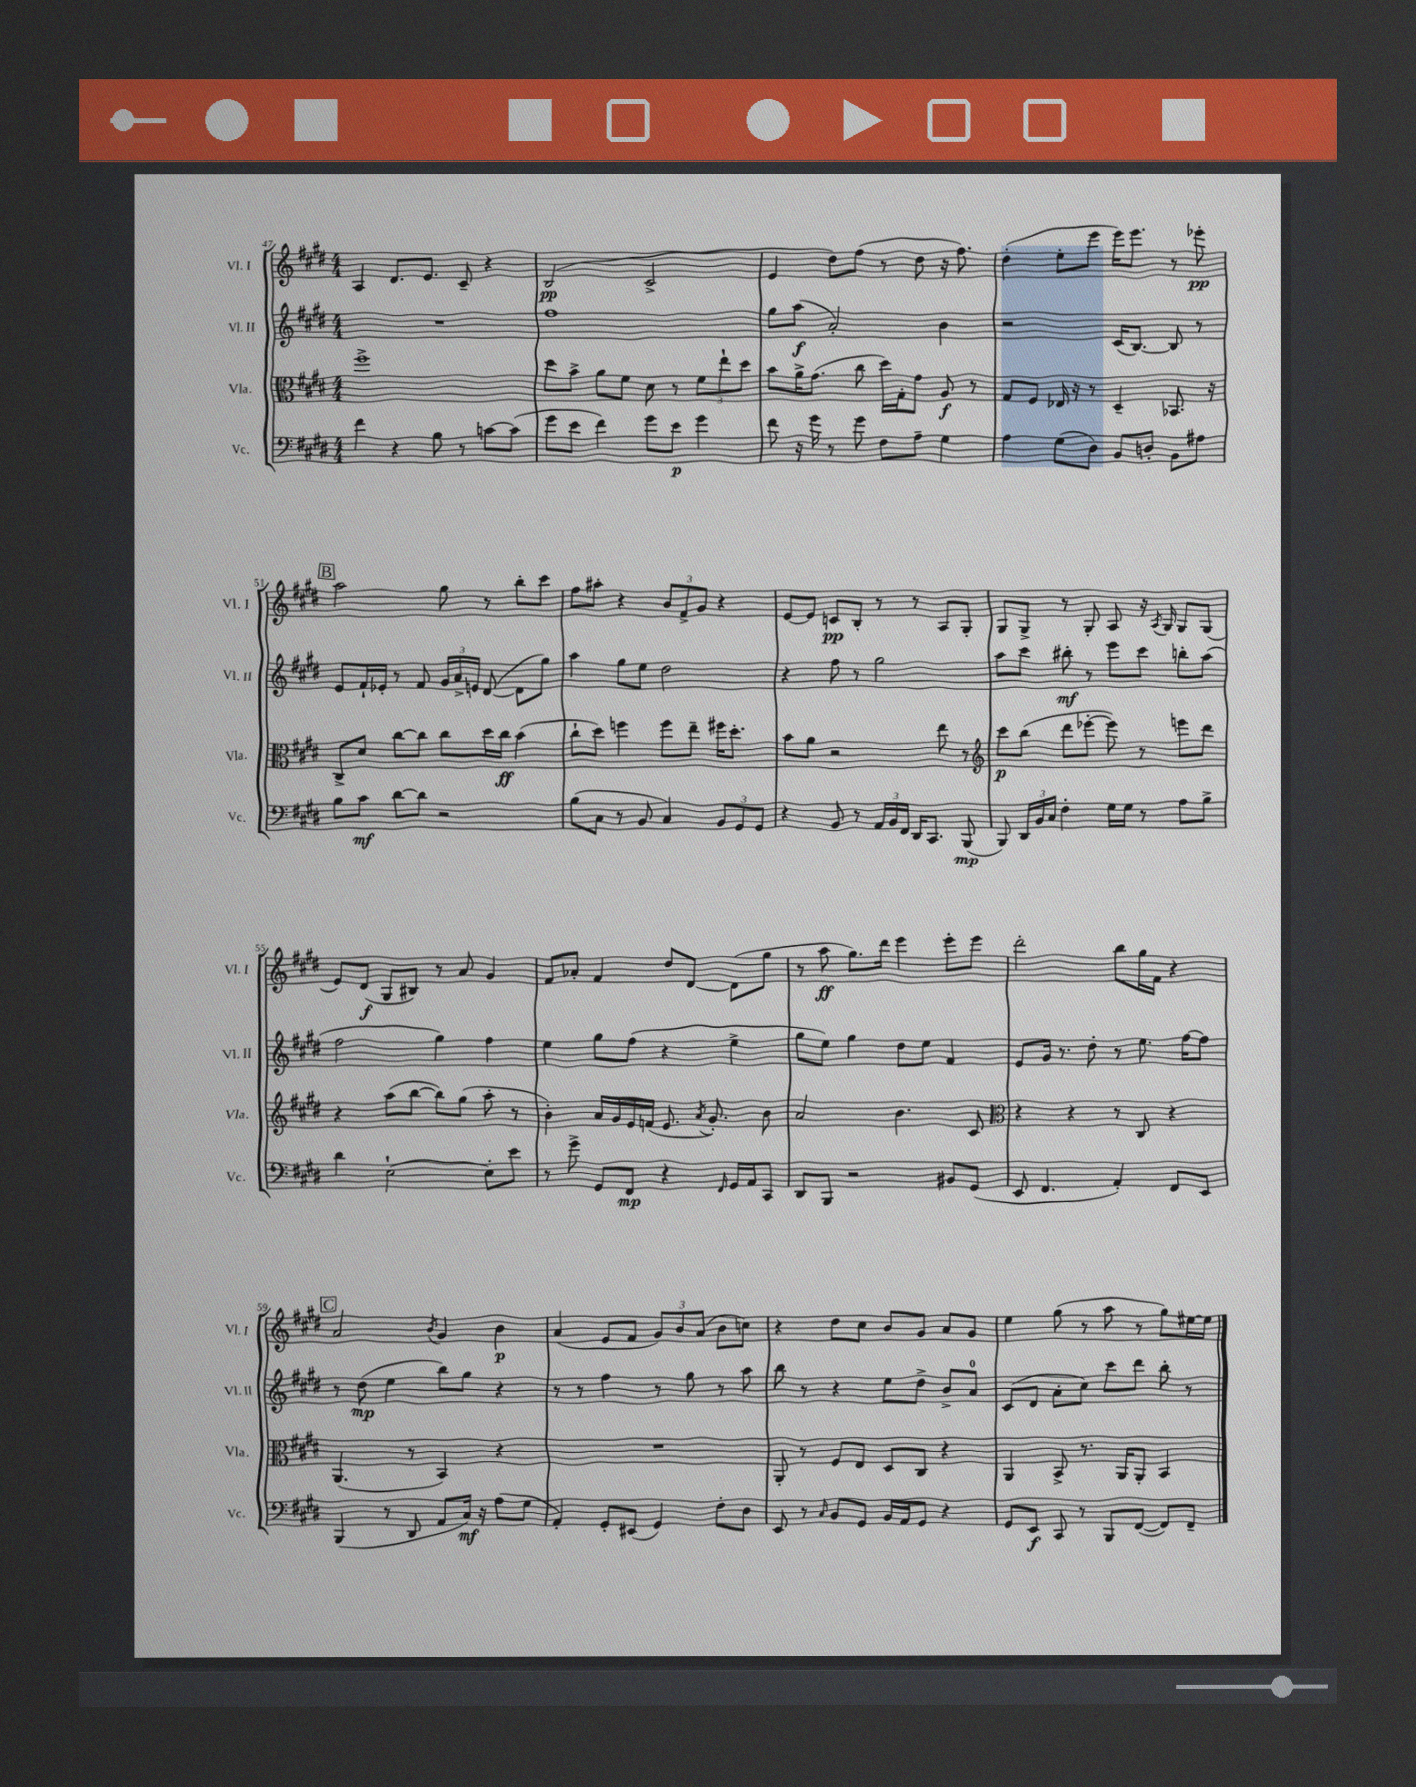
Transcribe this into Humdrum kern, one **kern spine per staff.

**kern	**dynam	**kern	**dynam	**kern	**dynam	**kern	**dynam
*part4	*part4	*part3	*part3	*part2	*part2	*part1	*part1
*staff4	*staff4	*staff3	*staff3	*staff2	*staff2	*staff1	*staff1
*I"Vc.	*	*I"Vla.	*	*I"Vl. II	*	*I"Vl. I	*
*I'Vc.	*	*I'Vla.	*	*I'Vl. II	*	*I'Vl. I	*
*clefF4	*	*clefC3	*	*clefG2	*	*clefG2	*
*k[f#c#g#d#]	*	*k[f#c#g#d#]	*	*k[f#c#g#d#]	*	*k[f#c#g#d#]	*
*M4/4	*	*M4/4	*	*M4/4	*	*M4/4	*
=47	=47	=47	=47	=47	=47	=47	=47
4f#\	.	1ff#^	.	1r	.	4A/	.
4r	.	.	.	.	.	8.d#/L	.
.	.	.	.	.	.	8.e/J	.
8B\	.	.	.	.	.	.	.
8r	.	.	.	.	.	8c#~/	.
[8cn\L	.	.	.	.	.	4r	.
(8c\J]	.	.	.	.	.	.	.
=48	=48	=48	=48	=48	=48	=48	=48
8g#\L	.	8dd#\L	.	1ff#	.	(2B/	pp
8e\J	.	8b^\J	.	.	.	.	.
4f#\)	.	8a\L	.	.	.	.	.
.	.	8f#\J	.	.	.	.	.
8g#\L	.	8d#\	.	.	.	2c#^/	.
8e\J	p	8r	.	.	.	.	.
4g#\	.	12f#\L	.	.	.	.	.
.	.	12ee`\	.	.	.	.	.
.	.	12dd#\J	.	.	.	.	.
=49	=49	=49	=49	=49	=49	=49	=49
8f#\	.	8b\L	.	8gg#\L	.	4e/	.
16r	.	16a^\K	.	(8aa\J	f	.	.
16g#\	.	(8.g#\J	.	.	.	.	.
8r	.	.	.	2a'/)	.	8dd#\L)	.
8g#\	.	8cc#\	.	.	.	(8ff#\J	.
8F#\L	.	16dd#\LL)	.	.	.	8r	.
.	.	16G#'\J	.	.	.	.	.
8A~\J	.	8g#\J	.	.	.	8dd#\	.
4G#\	.	8A/	f	4b\	.	16r	.
.	.	.	.	.	.	8.ff#\)	.
.	.	8r	.	.	.	.	.
=50	=50	=50	=50	=50	=50	=50	=50
4A\	.	8G#/L	.	2r	.	(4dd#'\	.
.	.	8F#/J	.	.	.	.	.
(8G#\L	.	16E-X/	.	.	.	8ee'\L	.
.	.	16r	.	.	.	.	.
8D#\J)	.	8r	.	.	.	8eee\J	.
8BB/L	.	4D#~/	.	(16c#/KL	.	16eee\KL)	.
.	.	.	.	[8.B/J)	.	8.eee\J	.
8Dn'/J	.	.	.	.	.	.	.
8BB\L	.	8.BB-X/	.	8B/]	.	8r	.
8A#X\J	.	.	.	8r	.	8eee-X'\	pp
.	.	16r	.	.	.	.	.
!!LO:LB:g=z
!!LO:REH:place=s1:t=B
=51	=51	=51	=51	=51	=51	=51	=51
8B\L	.	8C#^/L	.	8e/L	.	2aa\	.
8c#\J	mf	8d#/J	.	16f#`/L	.	.	.
.	.	.	.	16e-X'/JJ	.	.	.
[8d#\L	.	[8cc#\L	.	8r	.	.	.
8d#\J]	.	8cc#\J]	.	8f#/	.	.	.
2r	.	8cc#\L	.	24g#/LL	.	8gg#\	.
.	.	.	.	24a^/	.	.	.
.	.	.	.	24en/JJ	.	.	.
.	.	16dd#\L	.	([8d#/	.	8r	.
.	.	16cc#\JJ	ff	.	.	.	.
.	.	(4b\	.	8d#\L]	.	8bb'\L	.
.	.	.	.	8gg#\J)	.	8ccc#\J	.
=52	=52	=52	=52	=52	=52	=52	=52
(8B\L	.	8cc#`\L	.	4aa\	.	8ff#\L	.
8C#\J	.	8dd#\J)	.	.	.	8aa#X'\J	.
8r	.	4ffn\	.	8gg#\L	.	4r	.
8BB/	.	.	.	8ee\J	.	.	.
4C#/)	.	8ff\L	.	2dd#\	.	12b/L	.
.	.	.	.	.	.	12f#^/	.
.	.	8ee~\J	.	.	.	.	.
.	.	.	.	.	.	12g#/J	.
12BB/L	.	16ff#X\KL	.	.	.	4r	.
.	.	8.dd#'\J	.	.	.	.	.
12GG#/	.	.	.	.	.	.	.
12GG#/J	.	.	.	.	.	.	.
=53	=53	=53	=53	=53	=53	=53	=53
4r	.	8b\L	.	4r	.	[8e/L	.
.	.	8a\J	.	.	.	8e/J]	.
8BB/	.	2r	.	8ff#\	.	8cn/L	pp
8r	.	.	.	8r	.	8B'/J	.
24AA/LL	.	.	.	2gg#\	.	8r	.
24BB/	.	.	.	.	.	.	.
24FF#/JJ	.	.	.	.	.	.	.
16DD#/KL	.	.	.	.	.	8r	.
8.CC#/J	.	.	.	.	.	.	.
.	.	8ee\	.	.	.	8A/L	.
(8BBB/	mp	8r	.	.	.	8G#'/J	.
=54	=54	=54	=54	=54	=54	=54	=54
*	*	*clefG2	*	*	*	*	*
8BBB/)	.	8ccc#\L	p	8aa\L	.	8G#/L	.
24DD#/LL	.	(8bb\J	.	8ccc#\J	.	8G#^/J	.
24BB/	.	.	.	.	.	.	.
24C#/JJ	.	.	.	.	.	.	.
4F#'\	.	8ddd#\L	.	8bb#X'\	mf	8r	.
.	.	[8eee-X'\J	.	8r	.	8G#'/	.
16G#\LL	.	8eee-\])	.	8eee\L	.	8A/	.
16G#\JJ	.	.	.	.	.	.	.
8r	.	8r	.	8ccc#\J	.	16r	.
.	.	.	.	.	.	8qA/	.
.	.	.	.	.	.	16G#/	.
8A\L	.	8eeen\L	.	8bbn'\L	.	8G#/L	.
8B^\J	.	8ddd#\J	.	(8aa\J	.	(8G#/J	.
!!LO:LB:g=z
=55	=55	=55	=55	=55	=55	=55	=55
4d#\	.	4r	.	2ff#\	.	8e/L)	.
.	.	.	.	.	.	(8d#/J	f
[2E`\	.	(8aa\L	.	.	.	8G#/L	.
.	.	[8bb\J	.	.	.	8B#X/J)	.
.	.	8bb\L])	.	4gg#\)	.	8r	.
.	.	(8gg#\J	.	.	.	8a/	.
8E'\L]	.	8aa'\	.	4ff#\	.	4g#/	.
8e\J	.	8r	.	.	.	.	.
=56	=56	=56	=56	=56	=56	=56	=56
8r	.	4b'\)	.	4ee\	.	8f#/L	.
8g#^\	.	.	.	.	.	8a-X'/J	.
8GG#/L	.	16a/LL	.	8gg#\L	.	4f#/	.
.	.	16g#/	.	.	.	.	.
8FF#/J	mp	16e/	.	(8ff#\J	.	.	.
.	.	(16fn/JJ	.	.	.	.	.
4r	.	8.e/	.	4r	.	8dd#/L	.
.	.	.	.	.	.	[8d#/J	.
.	.	8qa/	.	.	.	.	.
.	.	8.g#'/)	.	.	.	.	.
16qqFF#/	.	.	.	.	.	.	.
16GG#/LL	.	.	.	4ee^\	.	(8d#\L]	.
16AA/J	.	.	.	.	.	.	.
8CC#/J	.	8b\	.	.	.	8gg#\J	.
=57	=57	=57	=57	=57	=57	=57	=57
8DD#/L	.	2a/	.	8gg#\L	.	8r	.
8BBB/J	.	.	.	8ee\J)	.	8aa\	ff
2r	.	.	.	4gg#\	.	8.gg#\L)	.
.	.	.	.	.	.	16ddd#\Jk	.
.	.	4.b\	.	8dd#\L	.	4eee\	.
.	.	.	.	8ee\J	.	.	.
8BB#X/L	.	.	.	4f#/	.	8eee'\L	.
(8GG#/J	.	8c#/	.	.	.	8eee\J	.
=58	=58	=58	=58	=58	=58	=58	=58
*	*	*clefC3	*	*	*	*	*
8EE/	.	4r	.	8e/L	.	2ddd#'\	.
4.FF#/	.	.	.	16g#/Jk	.	.	.
.	.	.	.	8.r	.	.	.
.	.	4r	.	.	.	.	.
.	.	.	.	8dd#'\	.	.	.
4AA'/)	.	8r	.	8r	.	8bb\L	.
.	.	8C#/	.	8.ee\	.	16gg#\L	.
.	.	.	.	.	.	16f#\JJ	.
8FF#/L	.	4r	.	.	.	4r	.
.	.	.	.	[16ff#\KL	.	.	.
8EE/J	.	.	.	8ff#\J]	.	.	.
!!LO:LB:g=z
!!LO:REH:place=s1:t=C
=59	=59	=59	=59	=59	=59	=59	=59
(4BBB/	.	(4.AA/	.	8r	.	2a/	.
.	.	.	.	(8dd#\	mp	.	.
8r	.	.	.	4ee\	.	.	.
8DD#/	.	8r	.	.	.	.	.
.	.	.	.	.	.	8qb/	.
8AA/L	.	4BB/)	.	8bb\L)	.	4g#/	.
16C#/Jk)	mf	.	.	8gg#\J	.	.	.
16r	.	.	.	.	.	.	.
(8A\L	.	4r	.	4r	.	4b\	p
8G#\J	.	.	.	.	.	.	.
=60	=60	=60	=60	=60	=60	=60	=60
4AA'/)	.	1r	.	8r	.	(4a/	.
.	.	.	.	8r	.	.	.
8GG#'/L	.	.	.	4ff#\	.	8e/L	.
(8EE#X/J	.	.	.	.	.	8f#/J	.
4GG#/)	.	.	.	8r	.	12g#/L)	.
.	.	.	.	.	.	12b/	.
.	.	.	.	8gg#\	.	.	.
.	.	.	.	.	.	(12a/J	.
8F#'\L	.	.	.	8r	.	8b\L	.
8D#\J	.	.	.	8aa\	.	8ccn\J)	.
=61	=61	=61	=61	=61	=61	=61	=61
8EE/	.	8AA'/	.	8bb\	.	4r	.
8r	.	8r	.	8r	.	.	.
16qqC#/	.	.	.	.	.	.	.
8BB/L	.	8F#/L	.	4r	.	8dd#\L	.
8GG#/J	.	8E/J	.	.	.	8cc#\J	.
16BB/LL	.	8D#/L	.	8ee\L	.	8b/L	.
16AA/J	.	.	.	.	.	.	.
8GG#/J	.	8C#/J	.	8dd#^\J	.	8g#/J	.
4r	.	4r	.	8b^/L	.	8a/L	.
.	.	.	.	8a/J	.	8g#/J	.
=62	=62	=62	=62	=62	=62	=62	=62
8GG#/L	.	4AA/	.	(8c#/L	.	4ee\	.
8EE/J	f	.	.	8d#/J	.	.	.
8CC#/	.	8BB^/	.	8a'\L	.	(8gg#\	.
8r	.	8.r	.	8cc#\J)	.	8r	.
8BBB/L	.	.	.	8ccc#\L	.	8aa\	.
.	.	16AA/KL	.	.	.	.	.
([8FF#/J	.	8AA'/J	.	8ddd#\J	.	8r	.
8FF#/L])	.	4BB/	.	8bb'\	.	8gg#\L)	.
8FF#~/J	.	.	.	8r	.	[16ee#X\L	.
.	.	.	.	.	.	16ee#\JJ]	.
==	==	==	==	==	==	==	==
*-	*-	*-	*-	*-	*-	*-	*-
